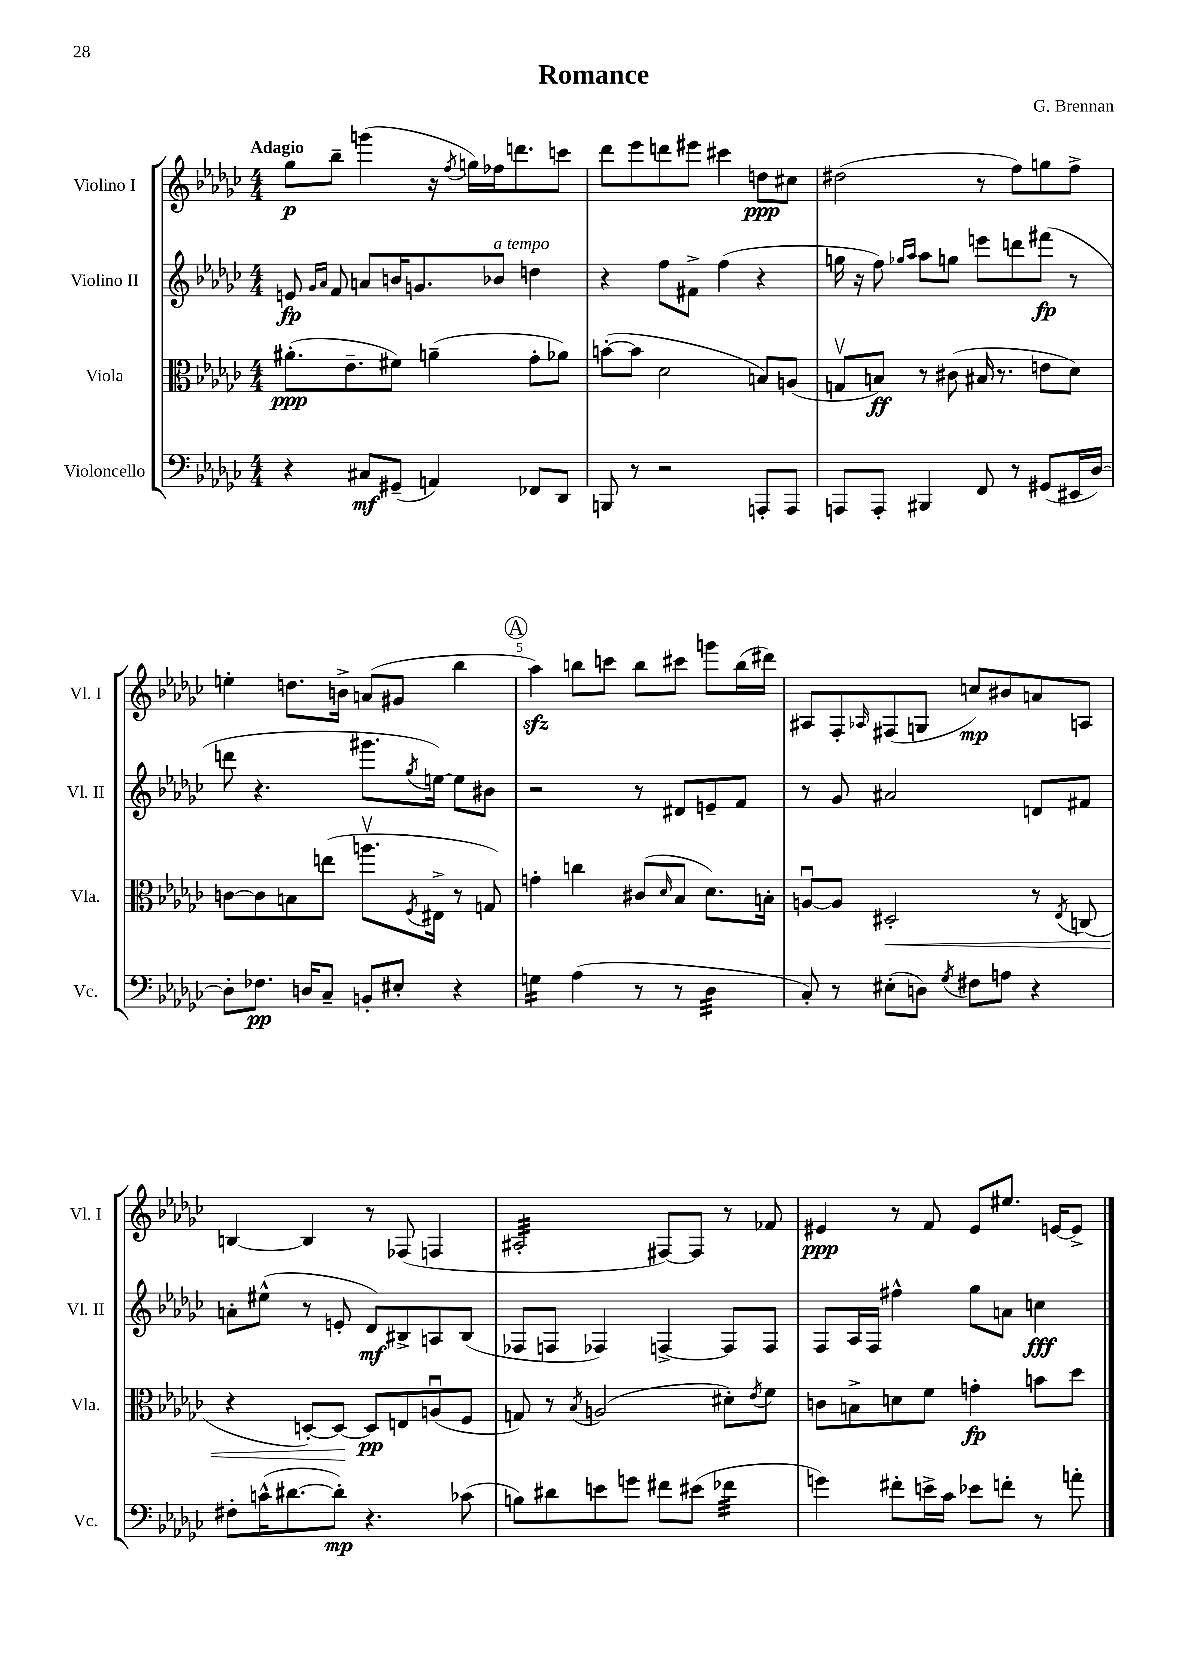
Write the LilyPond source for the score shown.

\header { title = "Romance" composer = "G. Brennan" }
<<
\new StaffGroup <<
\new Staff = "s0" \with { instrumentName = "Violino I" shortInstrumentName = "Vl. I" } {
    \clef treble \key ges \major \numericTimeSignature \time 4/4 \tempo "Adagio"
    ges''8\p bes''8-- g'''4( r16 \acciaccatura { f''8 } g''16) fes''16 d'''8. c'''8 |
    des'''8 ees'''8 d'''8 eis'''8 cis'''4 d''8\ppp cis''8 |
    dis''2( r8 f''8) g''8 f''8-> |
    e''4-. d''8. b'16-> a'8( gis'8 bes''4 |
    \mark \markup { \circle "A" } aes''4\sfz) b''8 c'''8 b''8 cis'''8 g'''8 b''16( dis'''16) |
    ais8 f8-. \grace { aes16 } fis8( g8 c''8\mp) bis'8 a'8 a8 |
    b4~ b4 r8 fes8( f4 |
    ais2:32-. fis8~) fis8 r8 fes'8 |
    eis'4\ppp r8 f'8 eis'8 eis''8. e'16~ e'8-> \bar "|." |
}
\new Staff = "s1" \with { instrumentName = "Violino II" shortInstrumentName = "Vl. II" } {
    \clef treble \key ges \major \numericTimeSignature \time 4/4
    e'8\fp \grace { ges'16 aes'16 } f'8 a'8 b'16 g'8. bes'8^\markup { \italic "a tempo" } d''4 |
    r4 f''8 fis'8-> f''4( r4 |
    g''16 r16 f''8) \grace { ges''16 aes''16 } aes''8 g''8 e'''8 d'''8 fis'''8\fp( r8 |
    d'''8 r4. gis'''8. \acciaccatura { ges''8 } e''16~) e''8 bis'8 |
    \mark \markup { \circle "A" } r2 r8 dis'8 e'8-- f'8 |
    r8 ges'8 ais'2 d'8 fis'8 |
    a'8-. eis''8-^( r8 e'8-. des'8\mf) bis8-> a8 bis8( |
    fes8 f8 fes4) f4~-> f8 f8 |
    f8 aes16 f16 fis''4-^ ges''8 a'8 c''4\fff \bar "|." |
}
\new Staff = "s2" \with { instrumentName = "Viola" shortInstrumentName = "Vla." } {
    \clef alto \key ges \major \numericTimeSignature \time 4/4
    ais'8.-.\ppp( ees'8.-- fis'8) a'4--( ges'8-. aes'8) |
    b'8~-.( b'8 des'2 b8) a8( |
    g8\upbow b8\ff) r8 cis'8( bis16 r8. e'8 des'8) |
    c'8~ c'8 b8 e''8( a''8.\upbow \acciaccatura { f8 } eis16-> r8 g8) |
    \mark \markup { \circle "A" } g'4-. c''4 cis'8( \grace { des'16 } bes8 des'8.) b16-. |
    a8~\downbow a8 dis2-.\< r8 \acciaccatura { ees8 } c8( |
    r4 d8~-.) d8~\! d8\pp e8 a8\downbow( f8 |
    g8) r8 \acciaccatura { bes8 } a2( dis'8-.) \acciaccatura { ees'8 } f'8 |
    c'8 b8-> d'8 f'8 g'4-.\fp b'8 des''8 \bar "|." |
}
\new Staff = "s3" \with { instrumentName = "Violoncello" shortInstrumentName = "Vc." } {
    \clef bass \key ges \major \numericTimeSignature \time 4/4
    r4 cis8\mf gis,8--( a,4) fes,8 des,8 |
    b,,8 r8 r2 a,,8-. a,,8 |
    a,,8 a,,8-. bis,,4 f,8 r8 gis,8( eis,16 des16~) |
    des8-. fes8.\pp d16 ces8-- b,8-. eis8-. r4 |
    \mark \markup { \circle "A" } g4:16 aes4( r8 r8 des4:32 |
    ces8-.) r8 eis8-.( d8) \acciaccatura { ges8 } fis8 a8 r4 |
    fis8-. c'16-^( dis'8.~ dis'8-.\mp) r4. ces'8( |
    b8) dis'8 e'8 g'8 fis'8 eis'8( fes'4:32 |
    g'4) fis'8-. e'16-> ces'16 ees'8 f'8-. r8 a'8-. \bar "|." |
}
>>
>>
\layout { \context { \Score \override BarNumber.break-visibility = ##(#f #t #t) barNumberVisibility = #(every-nth-bar-number-visible 5) } }
